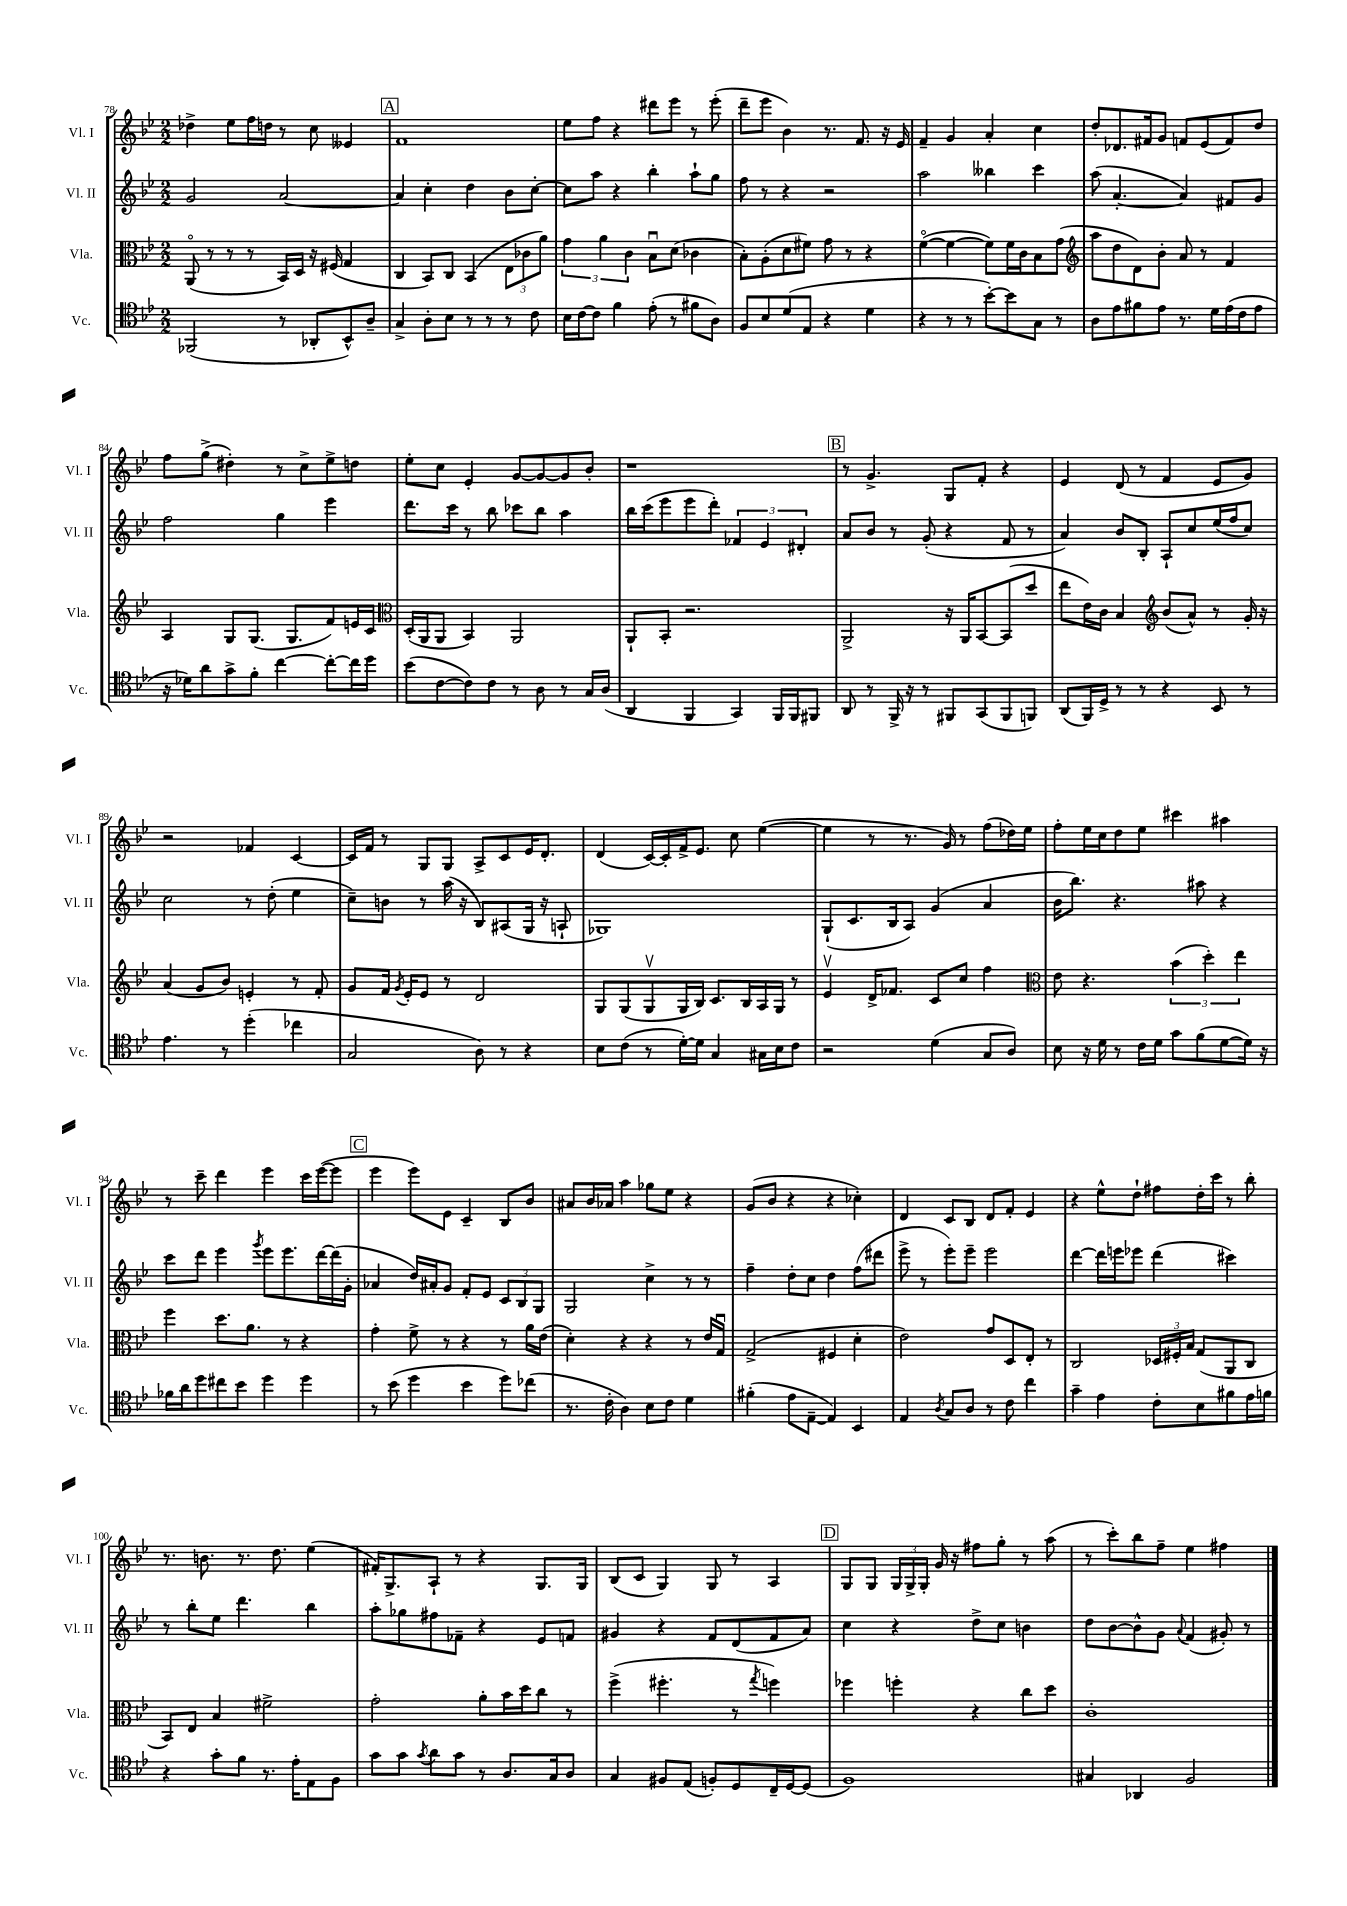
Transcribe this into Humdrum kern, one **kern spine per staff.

**kern	**kern	**kern	**kern
*staff4	*staff3	*staff2	*staff1
*clefC4	*clefC3	*clefG2	*clefG2
*k[b-e-]	*k[b-e-]	*k[b-e-]	*k[b-e-]
*M2/2	*M2/2	*M2/2	*M2/2
(2FF-	(8AAo	2g	4dd-^
.	8r	.	.
.	8r	.	8ee-
.	8r	.	16ff
.	.	.	16dd
8r	16BB-)	[2a	8r
.	16D	.	.
8AA-'	16r	.	8cc
.	(16F#	.	.
8BB-^^)	4G	.	4e--
8A~	.	.	.
=	=	=	=
4G^	4C	4a]	1f
8A'	8BB-)	4cc'	.
8B-	8C	.	.
8r	(4BB-	4dd	.
8r	.	.	.
8r	12E-	8b-	.
.	12c-	.	.
8c	.	[8cc'	.
.	12a)	.	.
=	=	=	=
16B-	6g	8cc]	8ee-
[16c	.	.	.
8c]	.	8aa	8ff
.	6a	.	.
4f	.	4r	4r
.	6c	.	.
(8e-'	8B-u	4bb-'	8ddd#
8r	(8d	.	8eee-
8f#	4c-	8aa`	8r
8A)	.	8gg	(8eee-'
=	=	=	=
8F	8B-')	8ff	8ddd~
8B-	(8A'	8r	8eee-
(8d	8d	4r	4b-)
8E-	8f#)	.	.
4r	8g	2r	8.r
.	8r	.	.
.	.	.	8.f
4d	4r	.	.
.	.	.	16r
.	.	.	16e-
=	=	=	=
4r	([4fo	2aa	4f~
8r	4f_	.	4g
8r	.	.	.
[8b-')	8f])	4bb--	4a'
8b-]	16f	.	.
.	16c	.	.
8G	8B-	4ccc	4cc
8r	(8g	.	.
=	=	=	=
*	*clefG2	*	*
8A	8aa	(8aa	8dd'
8e-	8dd	[4.a'	8.d-
8f#	8d)	.	.
.	.	.	16f#
8e-	8b-'	.	8g
8.r	8a	4a])	8f
.	8r	.	(8e-
16d	.	.	.
(16e-	4f	8f#	8f)
16c	.	.	.
8e-	.	8g	8dd
=	=	=	=
16r	4A	2ff	8ff
16d-)	.	.	.
8a	.	.	(8gg^
8g^	8G	.	4dd#')
8f'	(8.G	.	.
[4cc	.	4gg	8r
.	8.G	.	.
.	.	.	8cc^
8cc'_	8f)	4eee-	8ee-^
16cc]	16e	.	8dd
16dd	16c	.	.
=	=	=	=
*	*clefC3	*	*
(8b-	(16D'	8.ddd	8ee-'
.	16AA	.	.
[8c	8AA	.	8cc
.	.	16ccc	.
8c])	4BB-)	8r	4e-'
8c	.	8bb-	.
8r	2AA	8ccc-	[8g
8A	.	8bb-	8g_
8r	.	4aa	8g]
16G	.	.	8b-'
(16A	.	.	.
=	=	=	=
4AA	8AA`	16bb-	1r
.	.	(16ccc	.
.	8BB-'	8eee-	.
4FF	2.r	8eee-	.
.	.	8ddd')	.
4GG)	.	6f-	.
.	.	6e-	.
16FF	.	.	.
16FF	.	.	.
.	.	6d#'	.
8FF#	.	.	.
=	=	=	=
8AA	2AA^	8a	8r
8r	.	8b-	4.g^
16FF^	.	8r	.
16r	.	.	.
8r	.	(8g'	.
8FF#	16r	4r	8G
.	16AA	.	.
(8GG	[8BB-	.	8f'
8FF#	(8BB-]	8f	4r
8FF)	8dd	8r	.
=	=	=	=
(8AA	8ee-	4a)	4e-
16FF)	16e-)	.	.
16D^	16c	.	.
8r	4B-	8b-	(8d
8r	.	8B-'	8r
*	*clefG2	*	*
4r	(8b-	8A`	4f
.	8a^^)	8cc	.
8BB-	8r	(16ee-	8e-
.	.	16ff	.
8r	16g'	8cc)	8g)
.	16r	.	.
=	=	=	=
4.e-	(4a	2cc	2r
.	8g	.	.
8r	8b-)	.	.
(4dd'	4e'	8r	4f-
.	.	(8dd'	.
4cc-	8r	4ee-	[4c
.	8f'	.	.
=	=	=	=
2G	8g	8cc~)	16c]
.	.	.	16f
.	16f	8b	8r
.	8qg	.	.
.	16e-'	.	.
.	8e-	8r	8G
.	8r	(16aa	8G
.	.	16r	.
8A)	2d	8B-)	8A^
8r	.	(8A#	8c
4r	.	16G	16e-
.	.	16r	8.d'
.	.	8A`	.
=	=	=	=
8B-	8G	1G-)	(4d
(8c	(8G	.	.
8r	8Gv	.	[16c)
.	.	.	16c']
[16d')	16G	.	16f^
16d]	16B-)	.	8.e-
4G	8.c	.	.
.	.	.	8cc
.	16B-	.	.
16G#	16A	.	([4ee-
16B-	16G	.	.
8c	8r	.	.
=	=	=	=
2r	4e-v	(8G`	4ee-]
.	.	8.c	.
.	16d^	.	8r
.	8.f-	16B-	.
.	.	8A)	8.r
(4d	8c	(4g	.
.	.	.	16g)
.	8cc	.	8r
8G	4ff	4a	(8ff
8A)	.	.	16dd-)
.	.	.	16ee-
=	=	=	=
*	*clefC3	*	*
8B-	8e-	16b-	8ff'
.	.	8.bb-)	.
16r	4.r	.	16ee-
16d	.	.	16cc
8r	.	4.r	8dd
16c	.	.	8ee-
16d	.	.	.
8g	(6b-	.	4ccc#
(8f	.	8aa#	.
.	6dd')	.	.
[8d	.	4r	4aa#
.	6ee-	.	.
16d])	.	.	.
16r	.	.	.
=	=	=	=
16f-	4ff	8ccc	8r
16a	.	.	.
8dd	.	8ddd	8ccc~
8cc#	8.dd	4eee-	4ddd
8b-	.	.	.
.	8.a	.	.
.	.	8qggg	.
4dd	.	8eee-	4eee-
.	8r	8.eee-	.
4dd	4r	.	16ccc
.	.	[16ddd	([16eee-
.	.	(16ddd]	8eee-]
.	.	16g'	.
=	=	=	=
8r	4g'	4a-	4eee-
(8b-	.	.	.
4dd	8f^	16dd)	8eee-)
.	.	16a#'	.
.	8r	8g	8e-
4b-	4r	8f'	4c~
.	.	8e-	.
8dd)	8r	12c	8B-
.	.	12B-	.
(8cc-	16a	.	8b-
.	.	12G	.
.	(16e-	.	.
=	=	=	=
8.r	4d')	2G	8a#
.	.	.	16b-
16c'	.	.	16a-
4A)	4r	.	4aa
8B-	4r	4cc^	8gg-
8c	.	.	8ee-
4d	8r	8r	4r
.	16e-	8r	.
.	16Gu	.	.
=	=	=	=
(4f#'	(2G^	4ff~	(8g
.	.	.	8b-
8e-	.	8dd'	4r
[8E-~	.	8cc	.
4E-])	4F#	4dd	4r
4BB-	4d'	(8ff	4cc-')
.	.	8ddd#	.
=	=	=	=
4E-	2e-)	8eee-^	4d
.	.	8r	.
8qA	.	.	.
8G	.	8eee-')	8c
8A	.	8eee-~	8B-
8r	8g	2eee-	8d
8c	8D	.	8f'
4cc	8E-'	.	4e-
.	8r	.	.
=	=	=	=
4g~	2C	[4ddd	4r
4e-	.	16ddd]	8ee-^^
.	.	16eee	.
.	.	8eee-	8dd`
8c'	24D-	(4ddd	8ff#
.	24F#'	.	.
.	24B-	.	.
8B-	(8G	.	16dd'
.	.	.	16ccc
8f#	8AA	4ccc#)	8r
16e-	8C	.	8bb-'
16f	.	.	.
=	=	=	=
4r	8BB-)	8r	8.r
.	8E-	8bb-'	.
.	.	.	8.b
8g'	4B-	8ee-	.
8f	.	4.ddd	8.r
8.r	2f#^	.	.
.	.	.	8.dd
16e-'	.	.	.
8E-	.	4bb-	(4ee-
8F	.	.	.
=	=	=	=
8g	2g'	8aa'	16f#')
.	.	.	8.G^
8g	.	8gg-	.
8qg	.	.	.
8a	.	8ff#	8A`
8g	.	8f-~	8r
8r	8a'	4r	4r
8.A	16b-	.	.
.	16dd	.	.
.	8cc	8e-	8.G
16G	.	.	.
8A	8r	8f	.
.	.	.	16G
=	=	=	=
4G	(4ff^	4g#	(8B-
.	.	.	8c
8F#	4.ff#'	4r	4G)
(8E-	.	.	.
8F')	.	8f	8G
8D	8r	(8d	8r
.	8qgg	.	.
16C~	4ff)	8f	4A
[16D	.	.	.
(8D]	.	8a)	.
=	=	=	=
1F)	4ff-	4cc	8G
.	.	.	8G
.	4ff'	4r	24G
.	.	.	24G^
.	.	.	24G'
.	.	.	16g
.	.	.	16r
.	4r	8dd^	8ff#
.	.	8cc	8gg'
.	8cc	4b	8r
.	8dd	.	(8aa
=	=	=	=
4G#	1c'	8dd	8r
.	.	[8b-	8ccc')
4AA-	.	8b-^^]	8bb-
.	.	8g	8ff~
.	.	8qqa	.
2F	.	(4f	4ee-
.	.	8g#')	4ff#
.	.	8r	.
==	==	==	==
*-	*-	*-	*-
